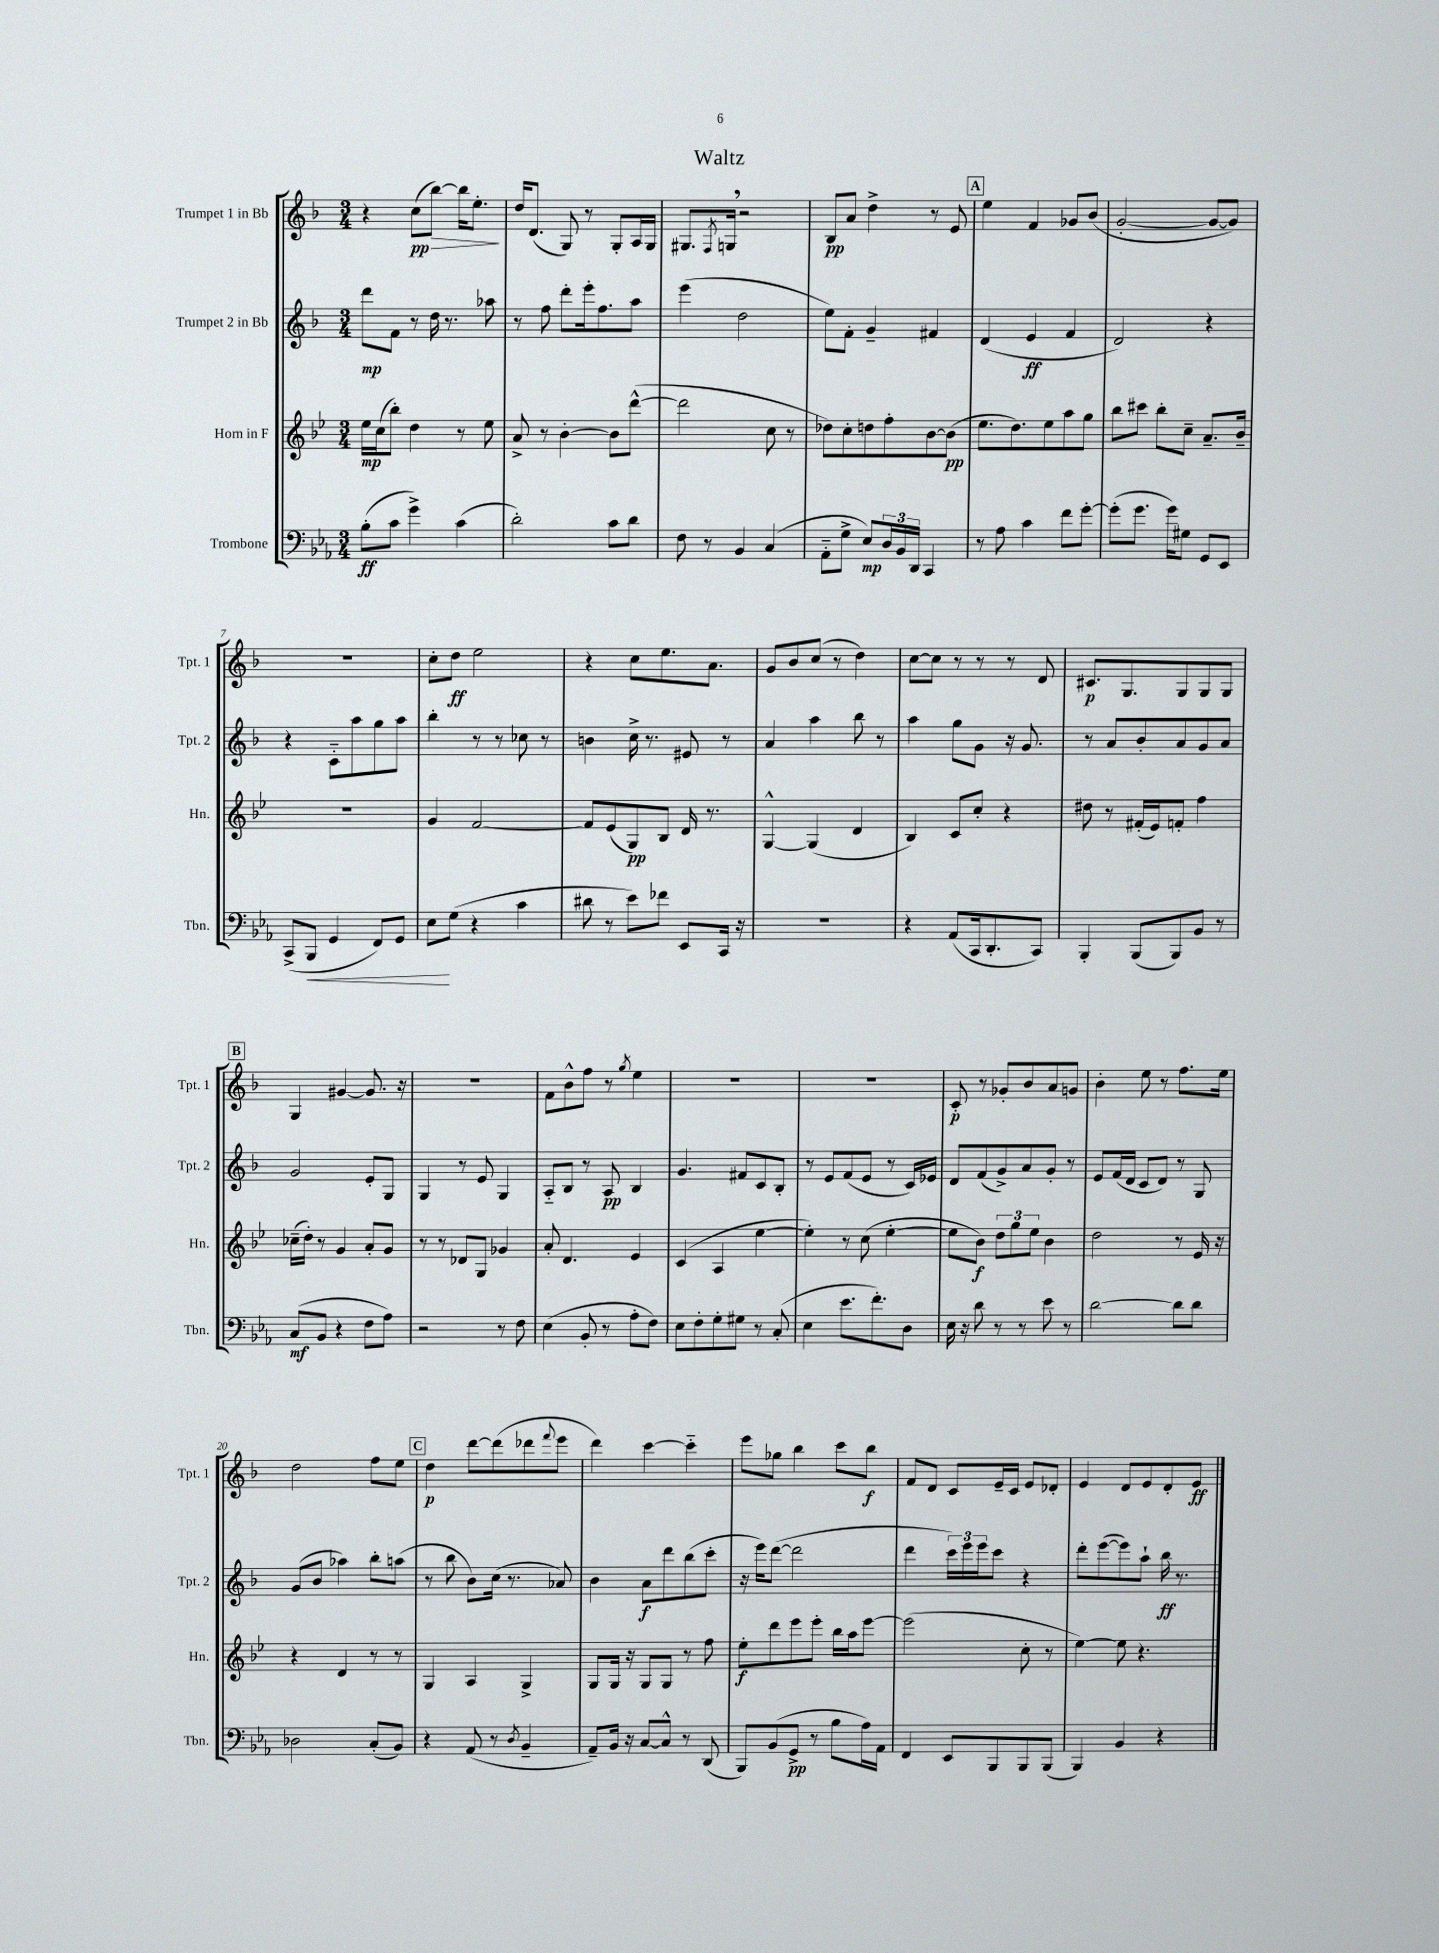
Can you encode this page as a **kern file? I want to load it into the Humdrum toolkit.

**kern	**kern	**kern	**kern
*staff4	*staff3	*staff2	*staff1
*clefF4	*clefG2	*clefG2	*clefG2
*k[b-e-a-]	*k[b-e-]	*k[b-]	*k[b-]
*M3/4	*M3/4	*M3/4	*M3/4
(8B-'\L	16ee-\LL	8ddd\L	4r
.	(16cc\J	.	.
8c\J	8bb-'\J)	8f\J	.
4g^\)	4dd\	8r	(8cc\L
.	.	16dd\	[8bb-\J)
.	.	8.r	.
(4c\	8r	.	16bb-\]LK
.	.	.	8.ee'\J
.	8ee-\	8aa-\	.
=	=	=	=
2d'\)	8a^/	8r	16dd/LK
.	.	.	(8.d/J
.	8r	8ff\	.
.	[4b-'\	8ddd'\L	8G/)
.	.	16eee'\k	8r
.	.	8.ff\	.
8c\L	8b-\]L	.	8G'/L
8d\J	([8ddd^^\J	8aa\J	16A/L
.	.	.	16G/JJ
=	=	=	=
8F\	2ddd\]	(4eee\	8.G#/L
8r	.	.	.
.	.	.	8qF/
.	.	.	16G/Jk
4BB-/	.	2dd\	2r
(4C/	8cc\	.	.
.	8r	.	.
=	=	=	=
8AA-'~\L	8dd-\L)	8ee\L)	8B-/L
8G^\J	8cc'\	8f'\J	8a/J
8E-/L)	8dd\	4g~/	4dd^\
24D/L	8ff'\	.	.
24BB-/	.	.	.
24DD/JJ	.	.	.
4CC/	[8b-\	4f#/	8r
.	(8b-\]J	.	8e/
=	=	=	=
8r	8.ee-\L	(4d/	4ee\
8A-\	.	.	.
.	8.dd\)	.	.
4c\	.	4e/	4f/
.	8ee-\	.	.
8f\L	8aa\	4f/	8g-/L
[8g'\J	8gg\J	.	(8b-/J
=	=	=	=
(8g'\]L	8bb-\L	2d/)	[2g'/
8.g\J	8ccc#\J	.	.
.	8bb-'\L	.	.
16g\LK)	.	.	.
8G#\J	8cc~\J	.	.
8GG/L	8.a~/L	4r	8g/_L
8EE-/J	.	.	8g/]J)
.	16b-~/Jk	.	.
=	=	=	=
(8CC^/L	2.r	4r	2.r
8BBB-/J	.	.	.
4GG/	.	8c'~\L	.
.	.	8aa\	.
8FF/L)	.	8gg\	.
8GG/J	.	8aa\J	.
=	=	=	=
8E-\L	4g/	4bb-'\	8cc'\L
(8G\J	.	.	8dd\J
4r	[2f/	8r	2ee\
.	.	8r	.
4c\	.	8cc-\	.
.	.	8r	.
=	=	=	=
8d#\	8f/]L	4b\	4r
8r	(8e-/	.	.
8e-\L)	8G/)	16cc^\	8cc\L
.	.	8.r	.
8f-\J	8B-/J	.	8.ee\
8EE-/L	16d/	8e#/	.
.	8.r	.	8.a\J
16CC/Jk	.	8r	.
16r	.	.	.
=	=	=	=
2.r	[4G^^/	4a/	8g/L
.	.	.	8b-/
.	(4G/]	4aa\	(8cc/J
.	.	.	8r
.	4d/	8bb-\	4dd\)
.	.	8r	.
=	=	=	=
4r	4B-/)	4aa\	[8cc\L
.	.	.	8cc\]J
(8AA-/L	8c/L	8gg\L	8r
16CC/k	8cc'/J	8g\J	8r
8.DD'/	.	.	.
.	4r	16r	8r
.	.	8.g/	.
8CC/J)	.	.	8d/
=	=	=	=
4BBB-'/	8dd#\	8r	8.c#/L
.	8r	8a/L	.
.	.	.	8.G/
(8BBB-/L	(16f#'/LL	8b-'/	.
.	16e-/J)	.	.
8BBB-/)	8f'/J	8a/	8G/
8BB-/J	4ff\	8g/	8G/
8r	.	8a/J	8G/J
=	=	=	=
(8C/L	(16cc-~\LL	2g/	4G/
.	16dd'\JJ)	.	.
8BB-/J	8r	.	.
4r	4g/	.	[4g#/
8F\L	8a'/L	8e'/L	8.g#/]
8A-\J)	8g/J	8G/J	.
.	.	.	16r
=	=	=	=
2r	8r	4G/	2.r
.	8r	.	.
.	8d-/L	8r	.
.	8G/J	8e/	.
8r	4g-/	4G/	.
8F\	.	.	.
=	=	=	=
(4E-\	8a'/	8A'~/L	8f\L
.	4.d/	8B-/J	8b-^^\
8BB-'/	.	8r	8ff\J
8r	.	8A/	8r
.	.	.	8qgg/
8A-'\L	4e-/	4B-/	4ee\
8F\J)	.	.	.
=	=	=	=
8E-\L	(4c/	4.g/	2.r
8F'\	.	.	.
8G'\	4A/	.	.
8G#\J	.	8f#/L	.
8r	[4ee-\	8c/	.
(8C'/	.	8B-'/J	.
=	=	=	=
4E-\	4ee-'\])	8r	2.r
.	.	8e/L	.
8.e-\L	8r	(8f/	.
.	(8cc\	8e/J	.
8.f'\)	.	.	.
.	[4ee-'\	8r	.
8D\J	.	16c/LL)	.
.	.	16e-/JJ	.
=	=	=	=
16E-\	8ee-\]L	8d/L	8c'/
16r	.	.	.
8d\	8b-\J)	(8f/	8r
8r	12dd\L	8g^/)	8g-'/L
.	12gg\	.	.
8r	.	8a/	8b-/
.	12ee-\J	.	.
8e-\	4b-\	8g'/J	8a/
8r	.	8r	8g/J
=	=	=	=
[2d\	2dd\	8e/L	4b-'\
.	.	(16f/L	.
.	.	16d/JJ	.
.	.	8c/L	8ee\
.	.	8d/J)	8r
8d\]L	8r	8r	8.ff\L
8d\J	16e-/	8G/	.
.	16r	.	16ee\Jk
=	=	=	=
2D-\	4r	(8g/L	2dd\
.	.	8b-/J	.
.	4d/	4aa-\)	.
(8C'/L	8r	8bb-'\L	8ff\L
8BB-/J)	8r	(8aa\J	8ee\J
=	=	=	=
4r	4G/	8r	4dd\
.	.	8bb-\	.
(8AA-/	4A/	8b-\L)	[8ddd\L
8r	.	(16cc\Jk	(8ddd\]
.	.	8.r	.
8qD/	.	.	.
4BB-~/	4G^/	.	8ddd-\
.	.	.	8qqfff/
.	.	8a-/)	8eee\J
=	=	=	=
8AA-~/L)	8G/L	4b-\	4ddd\)
16BB-/Jk	16G/Jk	.	.
16r	16r	.	.
[8C/L	8G/L	8a\L	[4ccc\
8C^^/]J	8G/J	8ddd\	.
8r	8r	(8bb-\	4ccc'~\]
(8DD/	8ff\	8ccc'\J	.
=	=	=	=
8BBB-/L)	8ee-'\L	16r	8eee\L
.	.	16eee\LK)	.
(8BB-/	8ddd\	([8ddd\J	8gg-\J
8GG^/J	8eee-\	2ddd\]	4bb-\
8r	8eee-'\J	.	.
8B-\L	16bb-\LL	.	8ccc\L
.	16aa\J	.	.
16A-\L)	[8eee-\J	.	8bb-\J
16AA-\JJ	.	.	.
=	=	=	=
4FF/	(2eee-\]	4ddd\	8f/L
.	.	.	8d/J
8EE-/L	.	24ccc\LL)	8c/L
.	.	24eee\	.
.	.	24eee\J	.
8BBB-/	.	8ccc\J	16e~/L
.	.	.	16c/JJ
8BBB-/	8cc'\	4r	8e/L
(8BBB-/J	8r	.	8d-'/J
=	=	=	=
4BBB-/)	[4ee-\)	8ddd'\L	4e/
.	.	([8eee\	.
4BB-/	8ee-\]	8eee\])	8d/L
.	4.r	8aa`\J	8e/
4r	.	16bb-\	8d'/
.	.	8.r	.
.	.	.	8e/J
==	==	==	==
*-	*-	*-	*-
